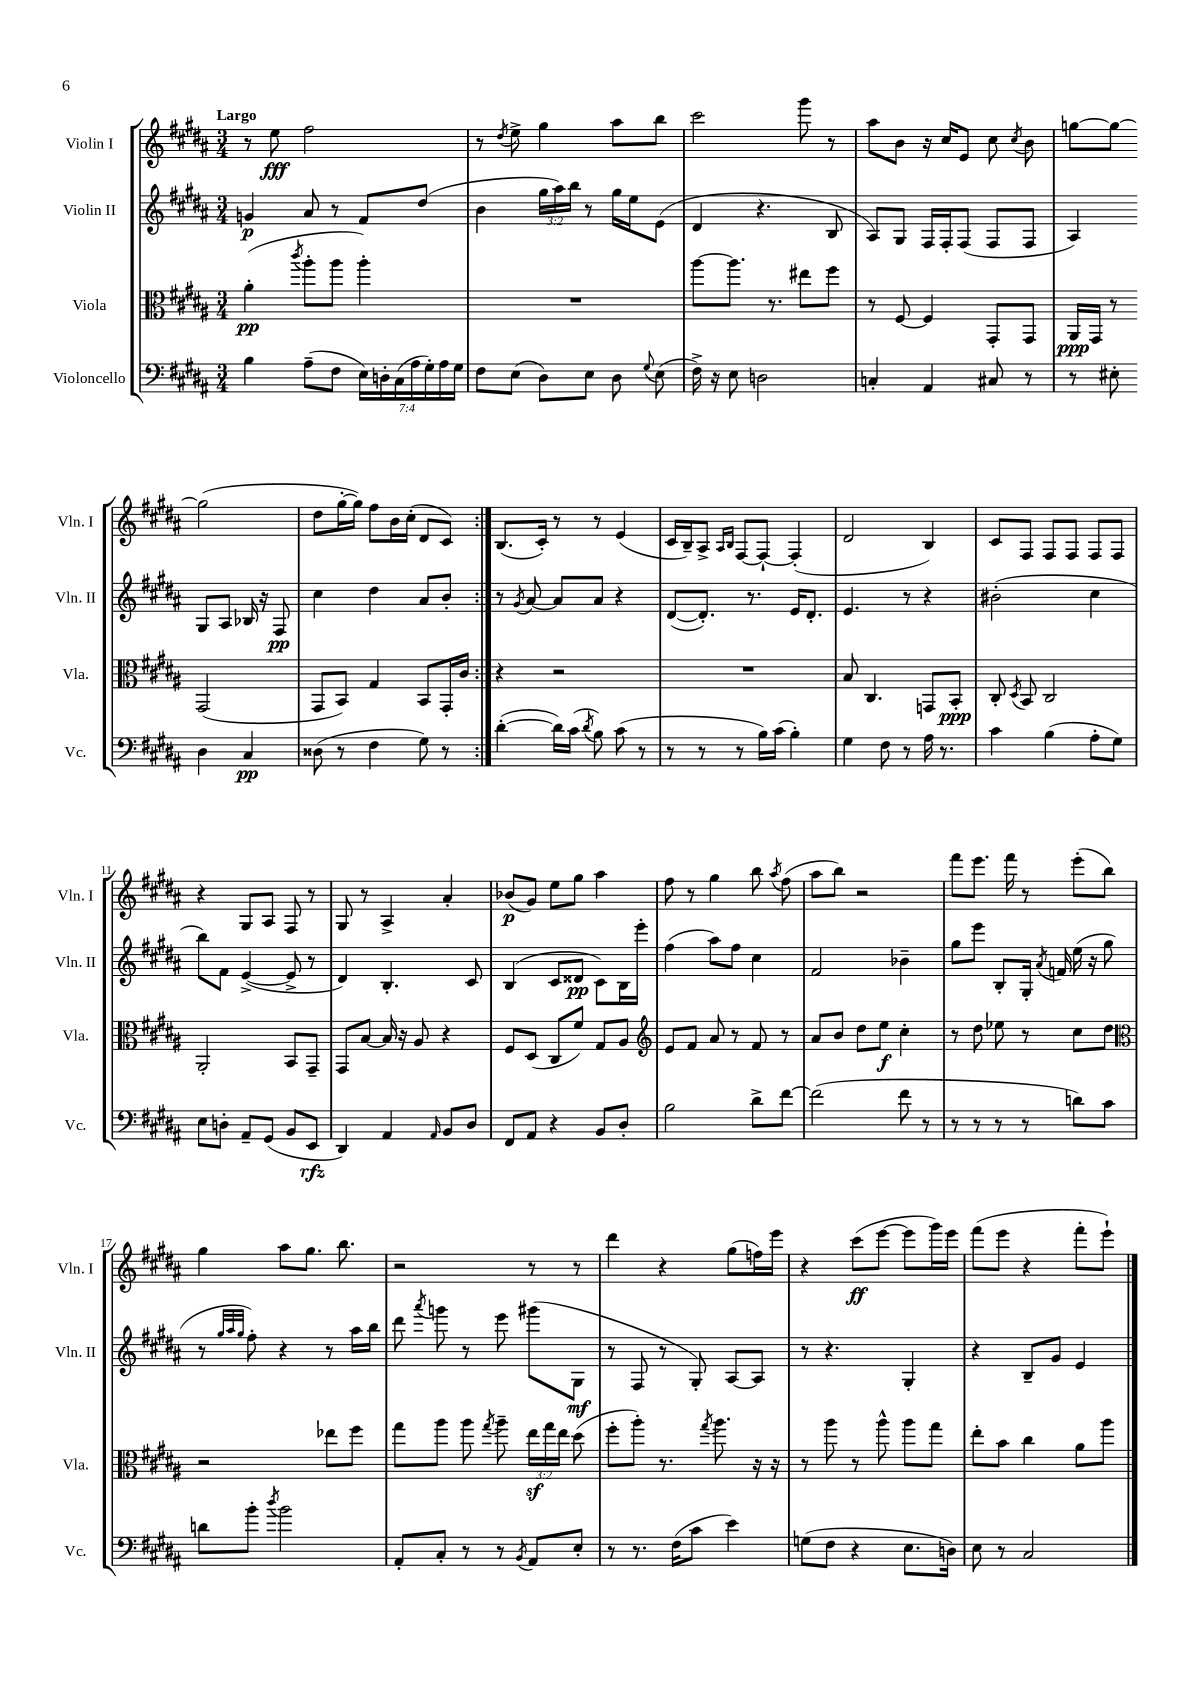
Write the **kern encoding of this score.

**kern	**dynam	**kern	**dynam	**kern	**dynam	**kern	**dynam
*part4	*part4	*part3	*part3	*part2	*part2	*part1	*part1
*staff4	*staff4	*staff3	*staff3	*staff2	*staff2	*staff1	*staff1
*I"Violoncello	*	*I"Viola	*	*I"Violin II	*	*I"Violin I	*
*I'Vc.	*	*I'Vla.	*	*I'Vln. II	*	*I'Vln. I	*
*clefF4	*	*clefC3	*	*clefG2	*	*clefG2	*
*k[f#c#g#d#a#]	*	*k[f#c#g#d#a#]	*	*k[f#c#g#d#a#]	*	*k[f#c#g#d#a#]	*
*M3/4	*	*M3/4	*	*M3/4	*	*M3/4	*
=1	=1	=1	=1	=1	=1	=1	=1
!	!	!	!	!	!	!LO:TX:a:B:t=Largo	!
4B\	.	(4a#'\	pp	4gn/	p	8r	.
.	.	.	.	.	.	8ee\	fff
.	.	8qccc#/	.	.	.	.	.
(8A#~\L	.	8aa#'\L	.	8a#/	.	2ff#\	.
8F#\J	.	8aa#\J	.	8r	.	.	.
28E\LL)	.	4aa#'\)	.	8f#/L	.	.	.
28Dn'\	.	.	.	.	.	.	.
(28C#\	.	.	.	.	.	.	.
28A#\	.	.	.	.	.	.	.
.	.	.	.	(8dd#/J	.	.	.
28G#'\)	.	.	.	.	.	.	.
28A#\	.	.	.	.	.	.	.
28G#\JJ	.	.	.	.	.	.	.
=2	=2	=2	=2	=2	=2	=2	=2
8F#\L	.	2.r	.	4b\	.	8r	.
.	.	.	.	.	.	8qdd#/	.
(8E\J	.	.	.	.	.	8ee^\	.
8D#\L)	.	.	.	24gg#\LL	.	4gg#\	.
.	.	.	.	24aa#\)	.	.	.
.	.	.	.	24bb\JJ	.	.	.
8E\J	.	.	.	8r	.	.	.
8D#\	.	.	.	16gg#\LL	.	8aa#\L	.
.	.	.	.	16ee\J	.	.	.
8qqG#/	.	.	.	.	.	.	.
(8E\	.	.	.	(8e\J	.	8bb\J	.
=3	=3	=3	=3	=3	=3	=3	=3
16F#^\)	.	[8aa#\L	.	4d#/	.	2ccc#\	.
16r	.	.	.	.	.	.	.
8E\	.	8.aa#\J]	.	.	.	.	.
2Dn\	.	.	.	4.r	.	.	.
.	.	8.r	.	.	.	.	.
.	.	8ee#X\L	.	.	.	8ggg#\	.
.	.	8ff#\J	.	8B/	.	8r	.
=4	=4	=4	=4	=4	=4	=4	=4
4Cn'/	.	8r	.	8A#/L)	.	8aa#\L	.
.	.	[8F#/	.	8G#/J	.	8b\J	.
4AA#/	.	4F#/]	.	16F#/LL	.	16r	.
.	.	.	.	16F#'/J	.	16cc#/KL	.
.	.	.	.	(8F#/J	.	8e/J	.
8C#X/	.	8GG#'/L	.	8F#/L	.	8cc#\	.
.	.	.	.	.	.	8qcc#/	.
8r	.	8GG#/J	.	8F#/J	.	8b\	.
=5	=5	=5	=5	=5	=5	=5	=5
8r	.	16AA#/LL	ppp	4A#/)	.	[8ggn\L	.
.	.	16GG#/JJ	.	.	.	.	.
8E#X'\	.	8r	.	.	.	8gg\J_	.
4D#\	.	(2GG#/	.	8G#/L	.	(2gg\]	.
.	.	.	.	8A#/J	.	.	.
4C#/	pp	.	.	16B-X/	.	.	.
.	.	.	.	16r	.	.	.
.	.	.	.	8F#/	pp	.	.
!!LO:LB:g=z
=6	=6	=6	=6	=6	=6	=6	=6
(8D##X\	.	8GG#/L	.	4cc#\	.	8dd#\L	.
8r	.	8BB/J)	.	.	.	[16gg#'\L	.
.	.	.	.	.	.	16gg#\JJ])	.
4F#\	.	4G#/	.	4dd#\	.	8ff#\L	.
.	.	.	.	.	.	16b\L	.
.	.	.	.	.	.	(16cc#'\JJ	.
8G#\)	.	8BB/L	.	8a#/L	.	8d#/L	.
8r	.	16GG#'/L	.	8b'/J	.	8c#/J)	.
.	.	16c#/JJ	.	.	.	.	.
=7:|!	=7:|!	=7:|!	=7:|!	=7:|!	=7:|!	=7:|!	=7:|!
([4d#'\	.	4r	.	8r	.	(8.B/L	.
.	.	.	.	8qg#/	.	.	.
.	.	.	.	[8a#/	.	.	.
.	.	.	.	.	.	16c#'/Jk)	.
16d#\LL])	.	2r	.	8a#/L]	.	8r	.
(16c#\JJ	.	.	.	.	.	.	.
8qd#/	.	.	.	.	.	.	.
8B\)	.	.	.	8a#/J	.	8r	.
(8c#\	.	.	.	4r	.	(4e/	.
8r	.	.	.	.	.	.	.
=8	=8	=8	=8	=8	=8	=8	=8
8r	.	2.r	.	([8d#/L	.	16c#/LL	.
.	.	.	.	.	.	16B~/J)	.
8r	.	.	.	8.d#'/J])	.	8A#^/J	.
.	.	.	.	.	.	16qqA#/LL	.
.	.	.	.	.	.	16qqB/JJ	.
8r	.	.	.	.	.	[8F#/L	.
.	.	.	.	8.r	.	.	.
16B\LL)	.	.	.	.	.	8F#`/J_	.
(16c#\JJ	.	.	.	.	.	.	.
4B'\)	.	.	.	16e/KL	.	(4F#'/]	.
.	.	.	.	8.d#'/J	.	.	.
=9	=9	=9	=9	=9	=9	=9	=9
4G#\	.	8B/	.	4.e/	.	2d#/	.
.	.	4.C#/	.	.	.	.	.
8F#\	.	.	.	.	.	.	.
8r	.	.	.	8r	.	.	.
16A#\	.	8GGn/L	.	4r	.	4B/)	.
8.r	.	.	.	.	.	.	.
.	.	8BB'/J	ppp	.	.	.	.
=10	=10	=10	=10	=10	=10	=10	=10
4c#\	.	8C#'/	.	(2b#X'\	.	8c#/L	.
.	.	8qD#/	.	.	.	.	.
.	.	8BB/	.	.	.	8F#/J	.
(4B\	.	2C#/	.	.	.	8F#/L	.
.	.	.	.	.	.	8F#/J	.
8A#'\L	.	.	.	4cc#\	.	8F#/L	.
8G#\J)	.	.	.	.	.	8F#/J	.
!!LO:LB:g=z
=11	=11	=11	=11	=11	=11	=11	=11
8E\L	.	2AA#'/	.	8bb\L)	.	4r	.
8Dn'\J	.	.	.	8f#\J	.	.	.
8AA#~/L	.	.	.	([4e^/	.	8G#/L	.
(8GG#/J	.	.	.	.	.	8A#/J	.
8BB/L	.	8BB/L	.	8e^/]	.	8F#/	.
8EE/J	rfz	8GG#~/J	.	8r	.	8r	.
=12	=12	=12	=12	=12	=12	=12	=12
4DD#/)	.	8GG#/L	.	4d#/)	.	8G#/	.
.	.	[8B/J	.	.	.	8r	.
4AA#/	.	16B/]	.	4.B'/	.	4A#^/	.
.	.	16r	.	.	.	.	.
.	.	8A#/	.	.	.	.	.
16qqAA#/	.	.	.	.	.	.	.
8BB/L	.	4r	.	.	.	4a#'/	.
8D#/J	.	.	.	8c#/	.	.	.
=13	=13	=13	=13	=13	=13	=13	=13
8FF#/L	.	8F#/L	.	(4B/	.	(8b-X/L	p
8AA#/J	.	(8D#/J	.	.	.	8g#/J)	.
4r	.	8C#/L	.	8c#/L	.	8ee\L	.
.	.	8f#/J)	.	8d##X/J	pp	8gg#\J	.
8BB/L	.	8G#/L	.	8c#\L)	.	4aa#\	.
8D#'/J	.	8A#/J	.	16B\L	.	.	.
.	.	.	.	16eee'\JJ	.	.	.
=14	=14	=14	=14	=14	=14	=14	=14
*	*	*clefG2	*	*	*	*	*
2B\	.	8e/L	.	(4ff#\	.	8ff#\	.
.	.	8f#/J	.	.	.	8r	.
.	.	8a#/	.	8aa#\L)	.	4gg#\	.
.	.	8r	.	8ff#\J	.	.	.
8d#^\L	.	8f#/	.	4cc#\	.	8bb\	.
.	.	.	.	.	.	8qaa#/	.
[8f#\J	.	8r	.	.	.	(8ff#\	.
=15	=15	=15	=15	=15	=15	=15	=15
(2f#\]	.	8a#/L	.	2f#/	.	8aa#\L	.
.	.	8b/J	.	.	.	8bb\J)	.
.	.	8dd#\L	.	.	.	2r	.
.	.	8ee\J	f	.	.	.	.
8f#\	.	4cc#'\	.	4b-X~\	.	.	.
8r	.	.	.	.	.	.	.
=16	=16	=16	=16	=16	=16	=16	=16
8r	.	8r	.	8gg#\L	.	8fff#\L	.
8r	.	8dd#\	.	8eee\J	.	8.eee\J	.
8r	.	8ee-X\	.	8B'/L	.	.	.
.	.	.	.	.	.	16fff#\	.
8r	.	8r	.	16G#'/Jk	.	8r	.
.	.	.	.	8qa#/	.	.	.
.	.	.	.	16fn/	.	.	.
8dn\L)	.	8cc#\L	.	(16ee\	.	(8eee'\L	.
.	.	.	.	16r	.	.	.
8c#\J	.	8dd#\J	.	8gg#\	.	8bb\J)	.
!!LO:LB:g=z
=17	=17	=17	=17	=17	=17	=17	=17
*	*	*clefC3	*	*	*	*	*
8dn\L	.	2r	.	8r	.	4gg#\	.
.	.	.	.	32qqgg#/LLL	.	.	.
.	.	.	.	32qqaa#/	.	.	.
.	.	.	.	32qqgg#/JJJ	.	.	.
8b'\J	.	.	.	8ff#'\)	.	.	.
8qdd#/	.	.	.	.	.	.	.
2b\	.	.	.	4r	.	8aa#\L	.
.	.	.	.	.	.	8.gg#\J	.
.	.	8ee-X\L	.	8r	.	.	.
.	.	.	.	.	.	8.bb\	.
.	.	8ff#\J	.	16aa#\LL	.	.	.
.	.	.	.	16bb\JJ	.	.	.
=18	=18	=18	=18	=18	=18	=18	=18
8AA#'/L	.	8gg#\L	.	8ddd#\	.	2r	.
.	.	.	.	8qaaa#/	.	.	.
8C#'/J	.	8aa#\J	.	8gggn\	.	.	.
8r	.	8aa#\	.	8r	.	.	.
.	.	8qgg#/	.	.	.	.	.
8r	.	8aa#~\	.	8eee\	.	.	.
8qBB/	.	.	.	.	.	.	.
8AA#/L	.	24eez\LL	.	(8ggg#X\L	.	8r	.
.	.	24gg#\	.	.	.	.	.
.	.	24ee\JJ	.	.	.	.	.
8E'/J	.	(8dd#\	.	8G#\J	mf	8r	.
=19	=19	=19	=19	=19	=19	=19	=19
8r	.	8ff#'\L	.	8r	.	4ddd#\	.
8.r	.	8aa#'\J)	.	8F#/	.	.	.
.	.	8.r	.	8r	.	4r	.
(16F#\KL	.	.	.	.	.	.	.
8c#\J	.	.	.	8G#'/)	.	.	.
.	.	8qgg#/	.	.	.	.	.
.	.	8.aa#\	.	.	.	.	.
4e\)	.	.	.	[8A#/L	.	(8gg#\L	.
.	.	16r	.	8A#/J]	.	16ffn\L)	.
.	.	16r	.	.	.	16eee\JJ	.
=20	=20	=20	=20	=20	=20	=20	=20
(8Gn\L	.	8r	.	8r	.	4r	.
8F#\J	.	8aa#\	.	4.r	.	.	.
4r	.	8r	.	.	.	(8ccc#\L	ff
.	.	8aa#^^\	.	.	.	[8eee\J	.
8.E\L	.	8aa#\L	.	4G#'/	.	8eee\L]	.
.	.	8gg#\J	.	.	.	16ggg#\L)	.
16Dn\Jk)	.	.	.	.	.	16eee\JJ	.
=21	=21	=21	=21	=21	=21	=21	=21
8E\	.	8ee'\L	.	4r	.	(8fff#\L	.
8r	.	8b\J	.	.	.	8eee\J	.
2C#/	.	4cc#\	.	8B~/L	.	4r	.
.	.	.	.	8g#/J	.	.	.
.	.	8a#\L	.	4e/	.	8fff#'\L	.
.	.	8aa#\J	.	.	.	8eee`\J)	.
==	==	==	==	==	==	==	==
*-	*-	*-	*-	*-	*-	*-	*-
